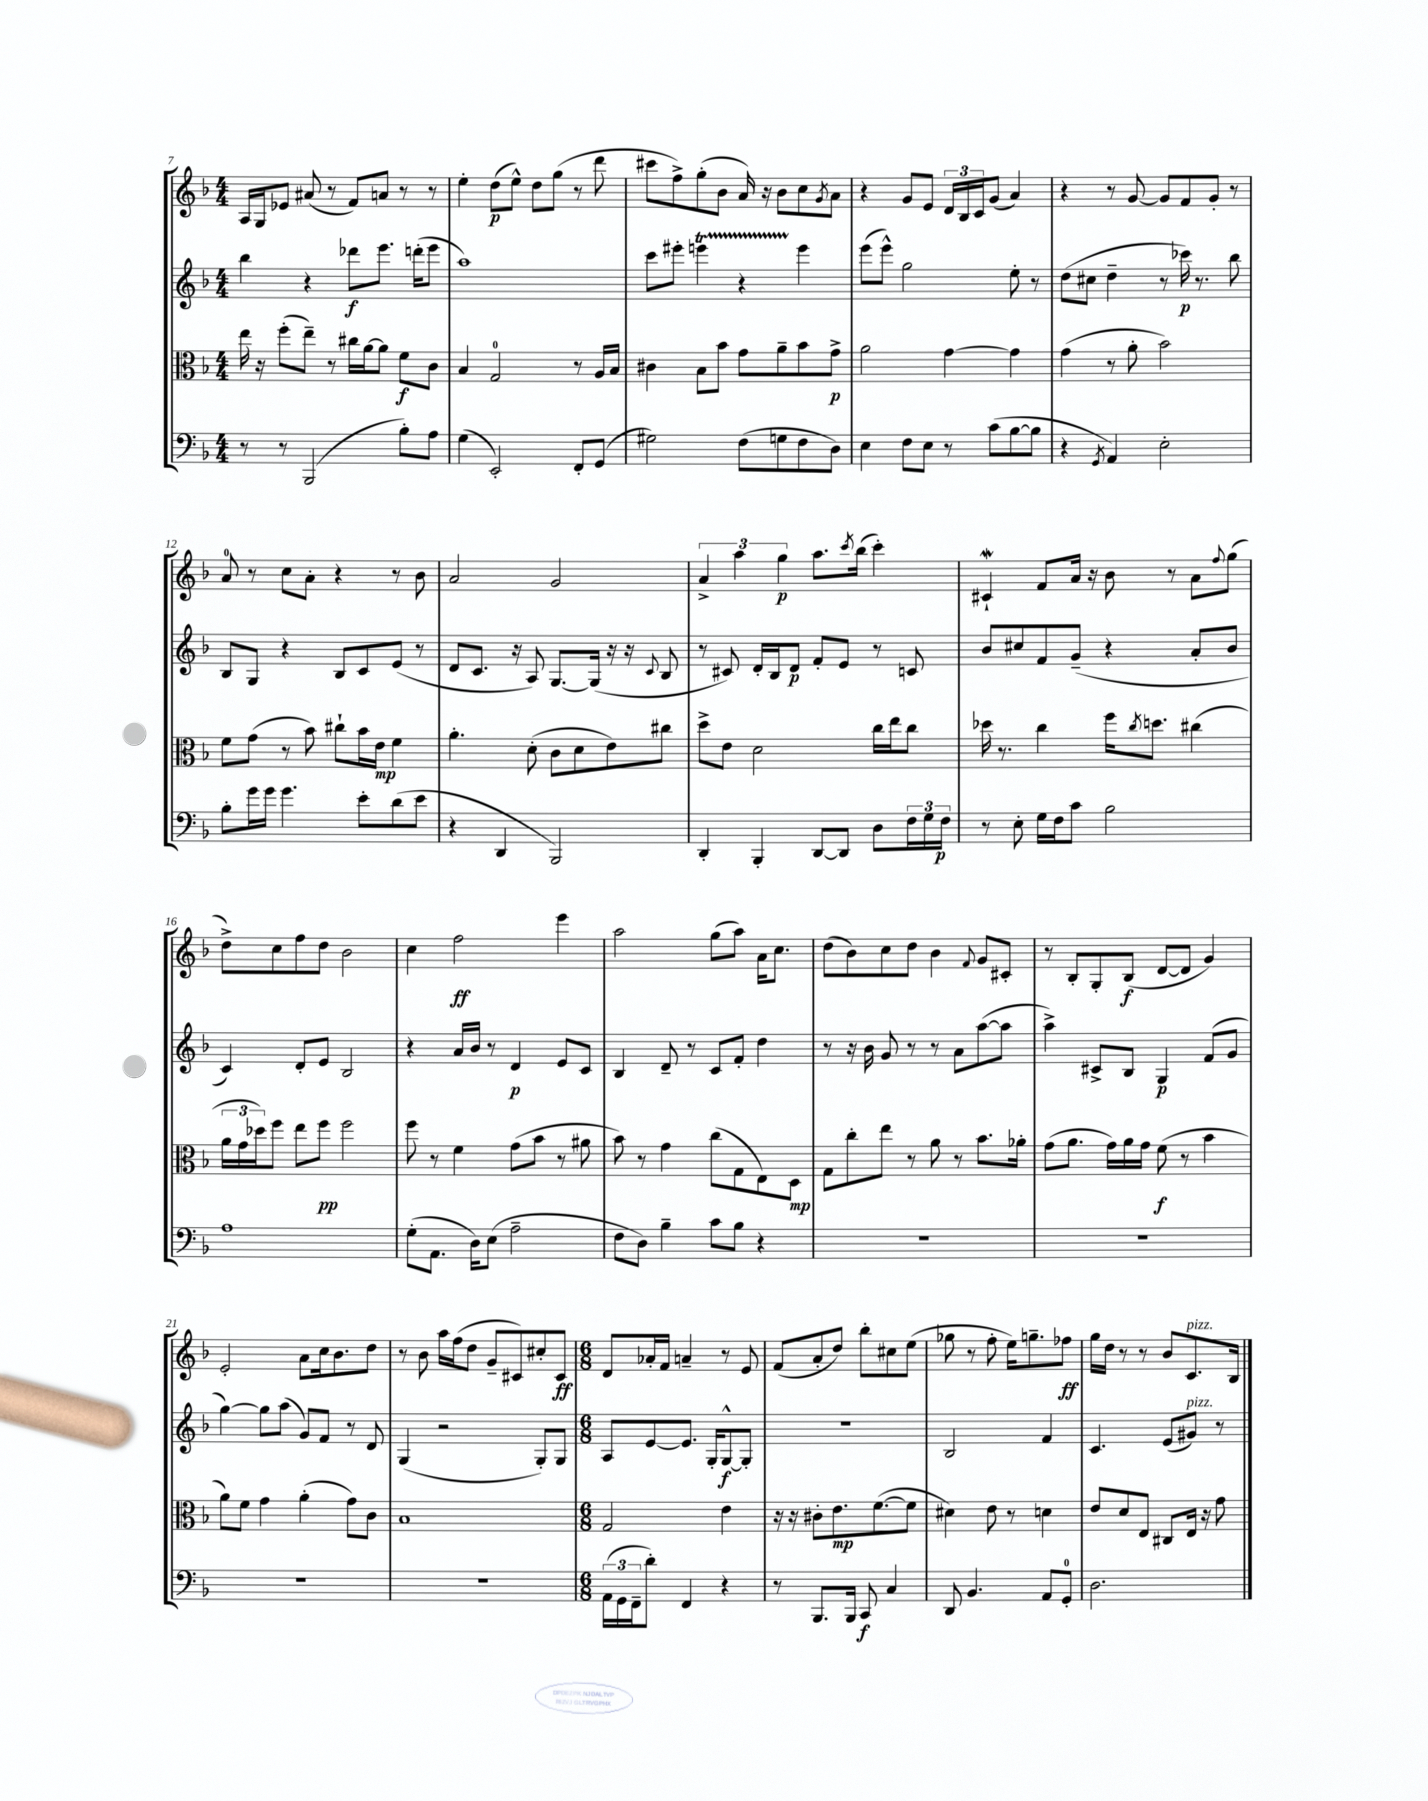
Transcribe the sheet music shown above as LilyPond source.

<<
\new StaffGroup <<
\new Staff = "s0" {
    \clef treble \key f \major \numericTimeSignature \time 4/4
    a16 g16 ees'8 ais'8( r8 f'8) a'8 r8 r8 |
    e''4-. d''8\p( e''8-^) d''8 g''8( r8 d'''8 |
    cis'''8 f''8->) g''8-.( bes'8 a'16) r16 bes'8 c''8 \acciaccatura { g'8 } a'8 |
    r4 g'8 e'8 \tuplet 3/2 { d'16 bes16 c'16 } g'8( a'4) |
    r4 r8 g'8~ g'8 f'8 g'8-. r8 |
    a'8-0 r8 c''8 a'8-. r4 r8 bes'8 |
    a'2 g'2 |
    \tuplet 3/2 { a'4-> a''4 g''4\p } a''8. \acciaccatura { c'''8 } bes''16( c'''4-.) |
    cis'4-!\mordent f'8 a'16 r16 bes'8 r8 a'8 \appoggiatura { f''8 } g''8( |
    d''8->) c''8 f''8 d''8 bes'2 |
    c''4 f''2\ff e'''4 |
    a''2 g''8( a''8) a'16 c''8. |
    d''8( bes'8) c''8 d''8 bes'4 \appoggiatura { f'8 } g'8 cis'8-. |
    r8 bes8-. g8-. bes8\f( d'8~ d'8 g'4) |
    e'2-. a'8 c''16 bes'8. d''8 |
    r8 bes'8 a''16 f''16( d''8 g'8-- cis'8) cis''8-. cis'8\ff |
    \numericTimeSignature \time 6/8 d'8 aes'16-. f'16 a'4-- r8 e'8 |
    f'8( a'8-. d''8) bes''8-. cis''8 e''8( |
    ges''8 r8 f''8-. e''16) g''8.-- fes''8\ff |
    g''16 d''16 r8 r8 bes'8 c'8.^\markup { \italic "pizz." } bes16 \bar "|." |
}
\new Staff = "s1" {
    \clef treble \key f \major \numericTimeSignature \time 4/4
    bes''4 r4 des'''8\f e'''8. d'''16-.( e'''8 |
    a''1) |
    c'''8 eis'''8-. e'''4\startTrillSpan r4 e'''4\stopTrillSpan |
    e'''8( e'''8-^) g''2 e''8-. r8 |
    d''8( cis''8 d''4-- r8 ces'''16\p) r8. bes''8 |
    bes8 g8 r4 bes8 c'8 e'8( r8 |
    d'8 c'8. r16 a8) g8.~ g16( r16 r16 \appoggiatura { c'8 } bes8 |
    r8 cis'8) d'16-. bes16 d'8\p f'8-. e'8 r8 c'8 |
    bes'8 cis''8 f'8 g'8--( r4 a'8-. bes'8 |
    c'4) d'8-. e'8 bes2 |
    r4 a'16 bes'16 r8 d'4\p e'8 c'8 |
    bes4 d'8-- r8 c'8 f'8-. d''4 |
    r8 r16 bes'16 g'8 r8 r8 a'8 a''8~( a''8 |
    a''4->) cis'8-> bes8 g4\p f'8( g'8 |
    g''4~) g''8 a''8( g'8) f'8 r8 d'8 |
    g4( r2 g8-.) g8 |
    \numericTimeSignature \time 6/8 a8 e'8~ e'8. g16-. g8~-^\f g8-. |
    R2. |
    bes2 f'4 |
    c'4. e'8( gis'8^\markup { \italic "pizz." }) r8 \bar "|." |
}
\new Staff = "s2" {
    \clef alto \key f \major \numericTimeSignature \time 4/4
    e''16 r16 f''8-.( e''8--) r8 cis''16 a'16~ a'8 f'8\f c'8 |
    bes4 g2-0 r8 a16 bes16 |
    cis'4 bes8 bes'8 g'8 a'8-- bes'8 g'8->\p |
    a'2 g'4~ g'4 |
    g'4( r8 a'8-. bes'2) |
    f'8 g'8( r8 bes'8) cis''8-! bes'16 e'16\mp f'4 |
    a'4.-. d'8-.( c'8 d'8 e'8) cis''8 |
    d''8-> e'8 d'2 c''16 e''16 c''8 |
    des''16 r8. c''4 f''16 \acciaccatura { c''8 } d''8. cis''4( |
    \tuplet 3/2 { a'16 g'16 des''16) } f''8 e''8 f''8\pp f''2 |
    f''8 r8 f'4 g'8( bes'8 r8 ais'8 |
    bes'8) r8 g'4 c''8( g8 e8) d8\mp |
    g8 c''8-. e''8 r8 a'8 r8 bes'8. aes'16-. |
    g'8( a'8. g'16) a'16 g'16 f'8\f( r8 bes'4 |
    a'8) f'8 g'4 a'4-.( g'8) c'8 |
    bes1 |
    \numericTimeSignature \time 6/8 g2 e'4 |
    r16 r16 cis'8-. e'8.\mp f'8.~( f'8 |
    dis'4) e'8 r8 d'4 |
    e'8 d'8 e8 cis8 e16 r16 g'8 \bar "|." |
}
\new Staff = "s3" {
    \clef bass \key f \major \numericTimeSignature \time 4/4
    r8 r8 bes,,2( bes8-.) a8 |
    g4( e,2-.) f,8-. g,8( |
    gis2) f8( g8 f8 d8) |
    e4 f8 e8 r8 c'8( bes8~ bes8 |
    r4 \acciaccatura { g,8 } a,4) e2-. |
    bes8-. g'16 g'16 g'4. e'8-. d'8( e'8 |
    r4 d,4 bes,,2) |
    d,4-. bes,,4-. d,8~ d,8 d8 \tuplet 3/2 { f16 g16 f16\p } |
    r8 e8-. g16 f16 c'8 bes2 |
    a1 |
    g8-.( a,8. d16) e8( a2-- |
    f8 d8) bes4-- c'8 bes8 r4 |
    R1 |
    R1 |
    R1 |
    R1 |
    \numericTimeSignature \time 6/8 \tuplet 3/2 { a,16( g,16 f,16-- } d'8-.) f,4 r4 |
    r8 bes,,8. bes,,16 c,8\f c4 |
    d,8 bes,4. a,8 g,8-0-. |
    d2. \bar "|." |
}
>>
>>
\layout { \context { \Score currentBarNumber = #7 } }
